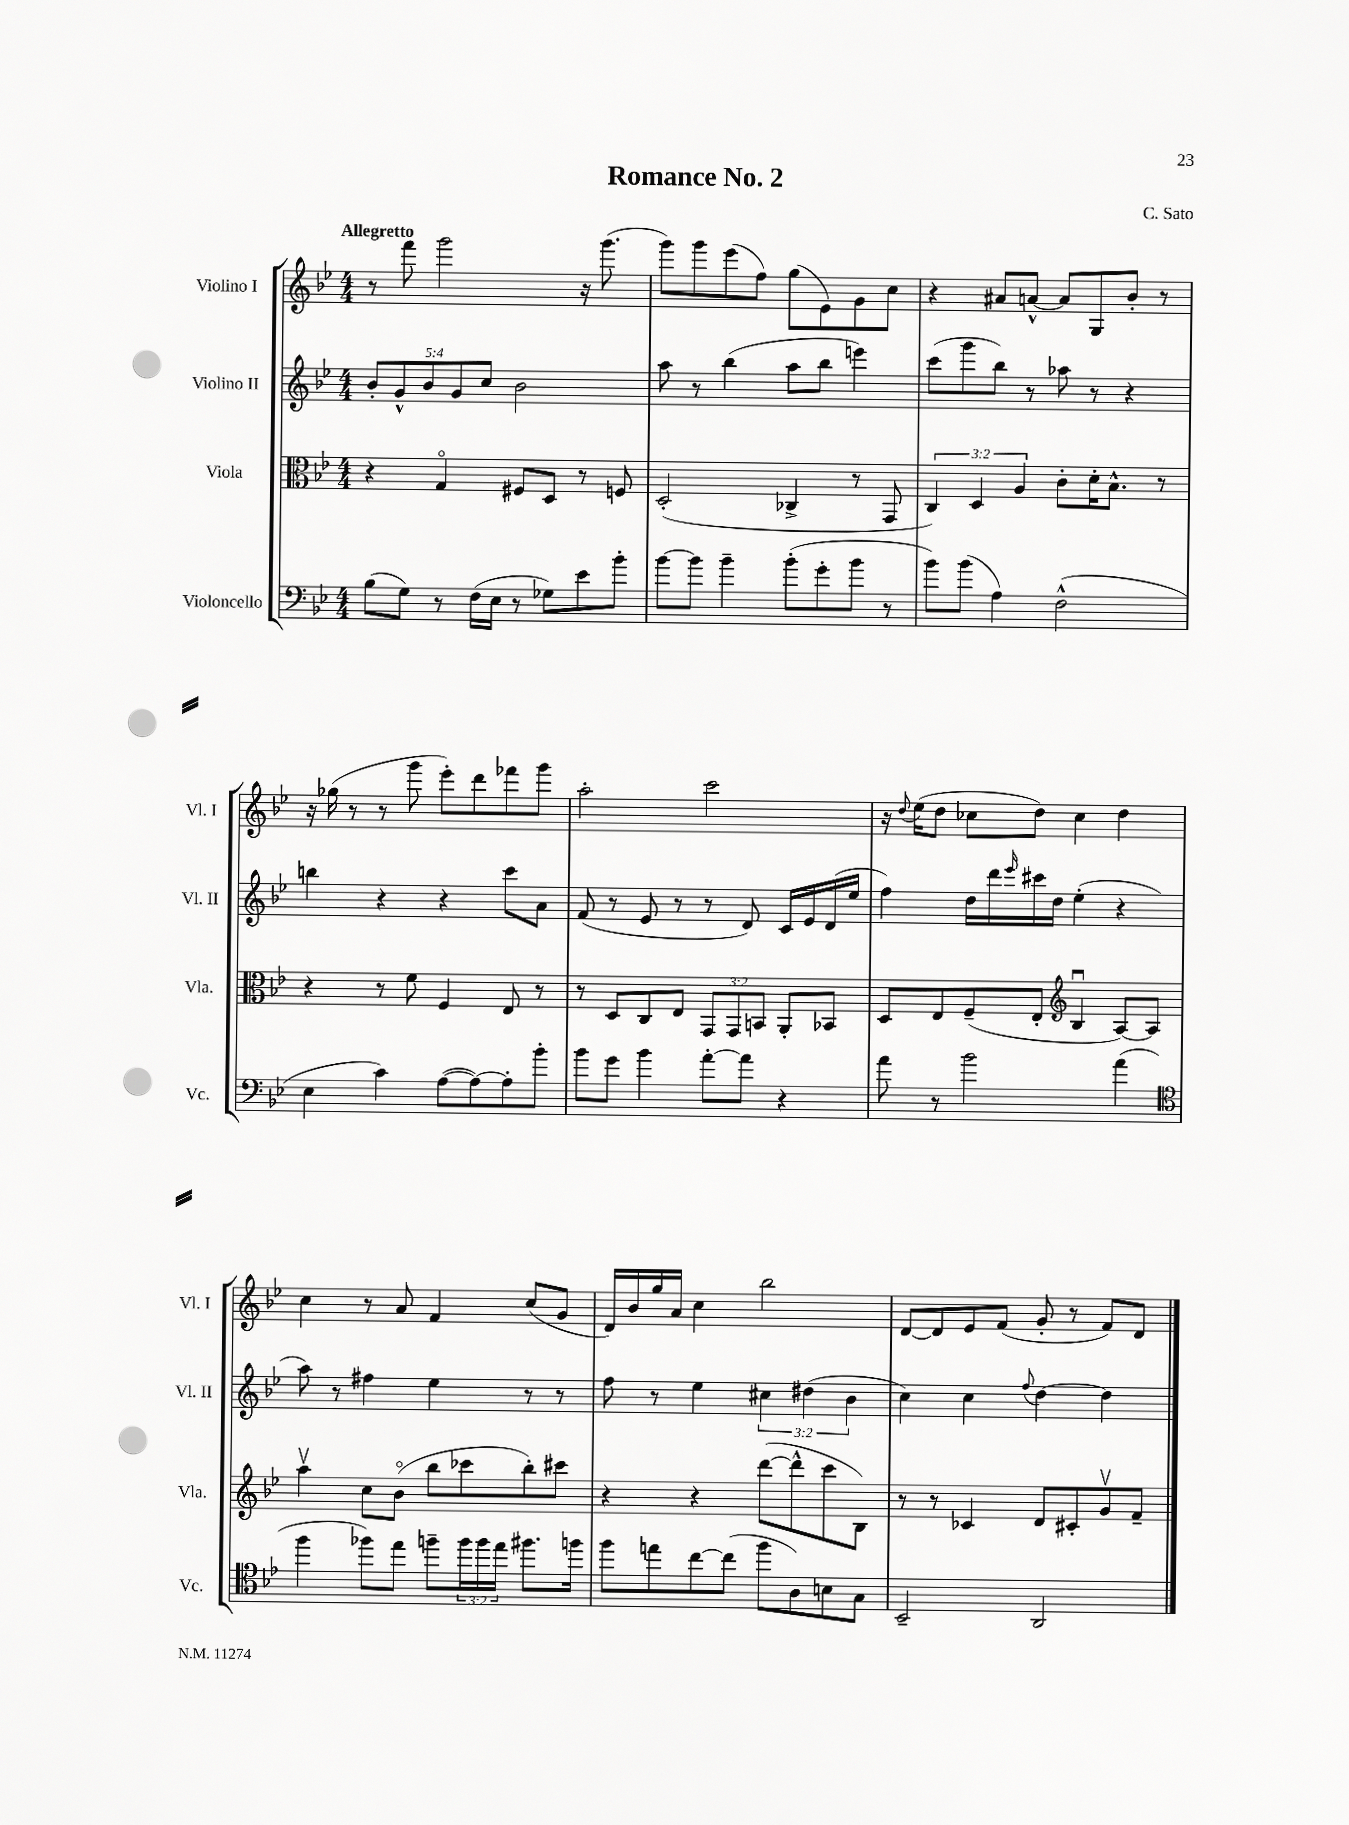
\header { title = "Romance No. 2" composer = "C. Sato" }
<<
\new StaffGroup <<
\new Staff = "s0" \with { instrumentName = "Violino I" shortInstrumentName = "Vl. I" } {
    \clef treble \key bes \major \numericTimeSignature \time 4/4 \tempo "Allegretto"
    r8 f'''8 g'''2 r16 g'''8.( |
    g'''8) g'''8 ees'''8( f''8) g''8( ees'8) g'8 c''8 |
    r4 ais'8 a'8~-^ a'8 g8 bes'8-. r8 |
    r16 ges''16( r8 r8 g'''8 ees'''8-.) d'''8 fes'''8 g'''8 |
    a''2-. c'''2 |
    r16 \appoggiatura { d''8 } ees''16( d''8 ces''8 d''8) ces''4 d''4 |
    c''4 r8 a'8 f'4 c''8( g'8 |
    d'16) bes'16 g''16 a'16 c''4 bes''2 |
    d'8~ d'8 ees'8 f'8( g'8-. r8 f'8) d'8 \bar "|." |
}
\new Staff = "s1" \with { instrumentName = "Violino II" shortInstrumentName = "Vl. II" } {
    \clef treble \key bes \major \numericTimeSignature \time 4/4 \override Staff.TupletNumber.text = #tuplet-number::calc-fraction-text
    \tuplet 5/4 { bes'8-. g'8-^ bes'8 g'8 c''8 } bes'2 |
    a''8 r8 bes''4( a''8 bes''8 e'''4) |
    c'''8( g'''8 bes''8) r8 aes''8 r8 r4 |
    b''4 r4 r4 c'''8 a'8 |
    f'8( r8 ees'8 r8 r8 d'8) c'16 ees'16 d'16( ees''16 |
    f''4) d''16 d'''16 \grace { ees'''16 } cis'''16 d''16 ees''4-.( r4 |
    a''8) r8 fis''4 ees''4 r8 r8 |
    f''8 r8 ees''4 \tuplet 3/2 { cis''4 dis''4( bes'4 } |
    c''4) c''4 \appoggiatura { f''8 } d''4~ d''4 \bar "|." |
}
\new Staff = "s2" \with { instrumentName = "Viola" shortInstrumentName = "Vla." } {
    \clef alto \key bes \major \numericTimeSignature \time 4/4 \override Staff.TupletNumber.text = #tuplet-number::calc-fraction-text
    r4 g4\flageolet fis8 d8 r8 f8 |
    d2-.( ces4-> r8 g,8 |
    \tuplet 3/2 { c4) d4 a4 } c'8-. d'16-. bes8.-^ r8 |
    r4 r8 f'8 f4 ees8 r8 |
    r8 d8 c8 ees8 \tuplet 3/2 { g,8 g,8 b,8 } a,8-. bes,8 |
    d8 ees8 f8--( ees8-. \clef treble bes4\downbow a8~) a8 |
    a''4\upbow c''8 bes'8\flageolet( bes''8 ces'''8 bes''8-.) cis'''8 |
    r4 r4 d'''8~( d'''8-^ c'''8 bes8) |
    r8 r8 ces'4 d'8 cis'8-. g'8\upbow f'8-- \bar "|." |
}
\new Staff = "s3" \with { instrumentName = "Violoncello" shortInstrumentName = "Vc." } {
    \clef bass \key bes \major \numericTimeSignature \time 4/4 \override Staff.TupletNumber.text = #tuplet-number::calc-fraction-text
    bes8( g8) r8 f16( ees16 r8 ges8) ees'8 bes'8-. |
    bes'8~ bes'8 bes'4-- bes'8-.( g'8-. bes'8 r8 |
    bes'8) bes'8( a4) f2-^( |
    ees4 c'4) a8~( a8~) a8-. bes'8-. |
    bes'8 g'8 bes'4 a'8~-. a'8 r4 |
    a'8 r8 bes'2 a'4( |
    \clef tenor f''4 fes''8) ees''8 f''8-- \tuplet 3/2 { f''16 f''16 ees''16 } fis''8. f''16 |
    f''8 e''8 c''8~ c''8( f''8 a8) b8 g8 |
    bes,2-- a,2 \bar "|." |
}
>>
>>
\layout { \context { \Score \remove "Bar_number_engraver" } }
